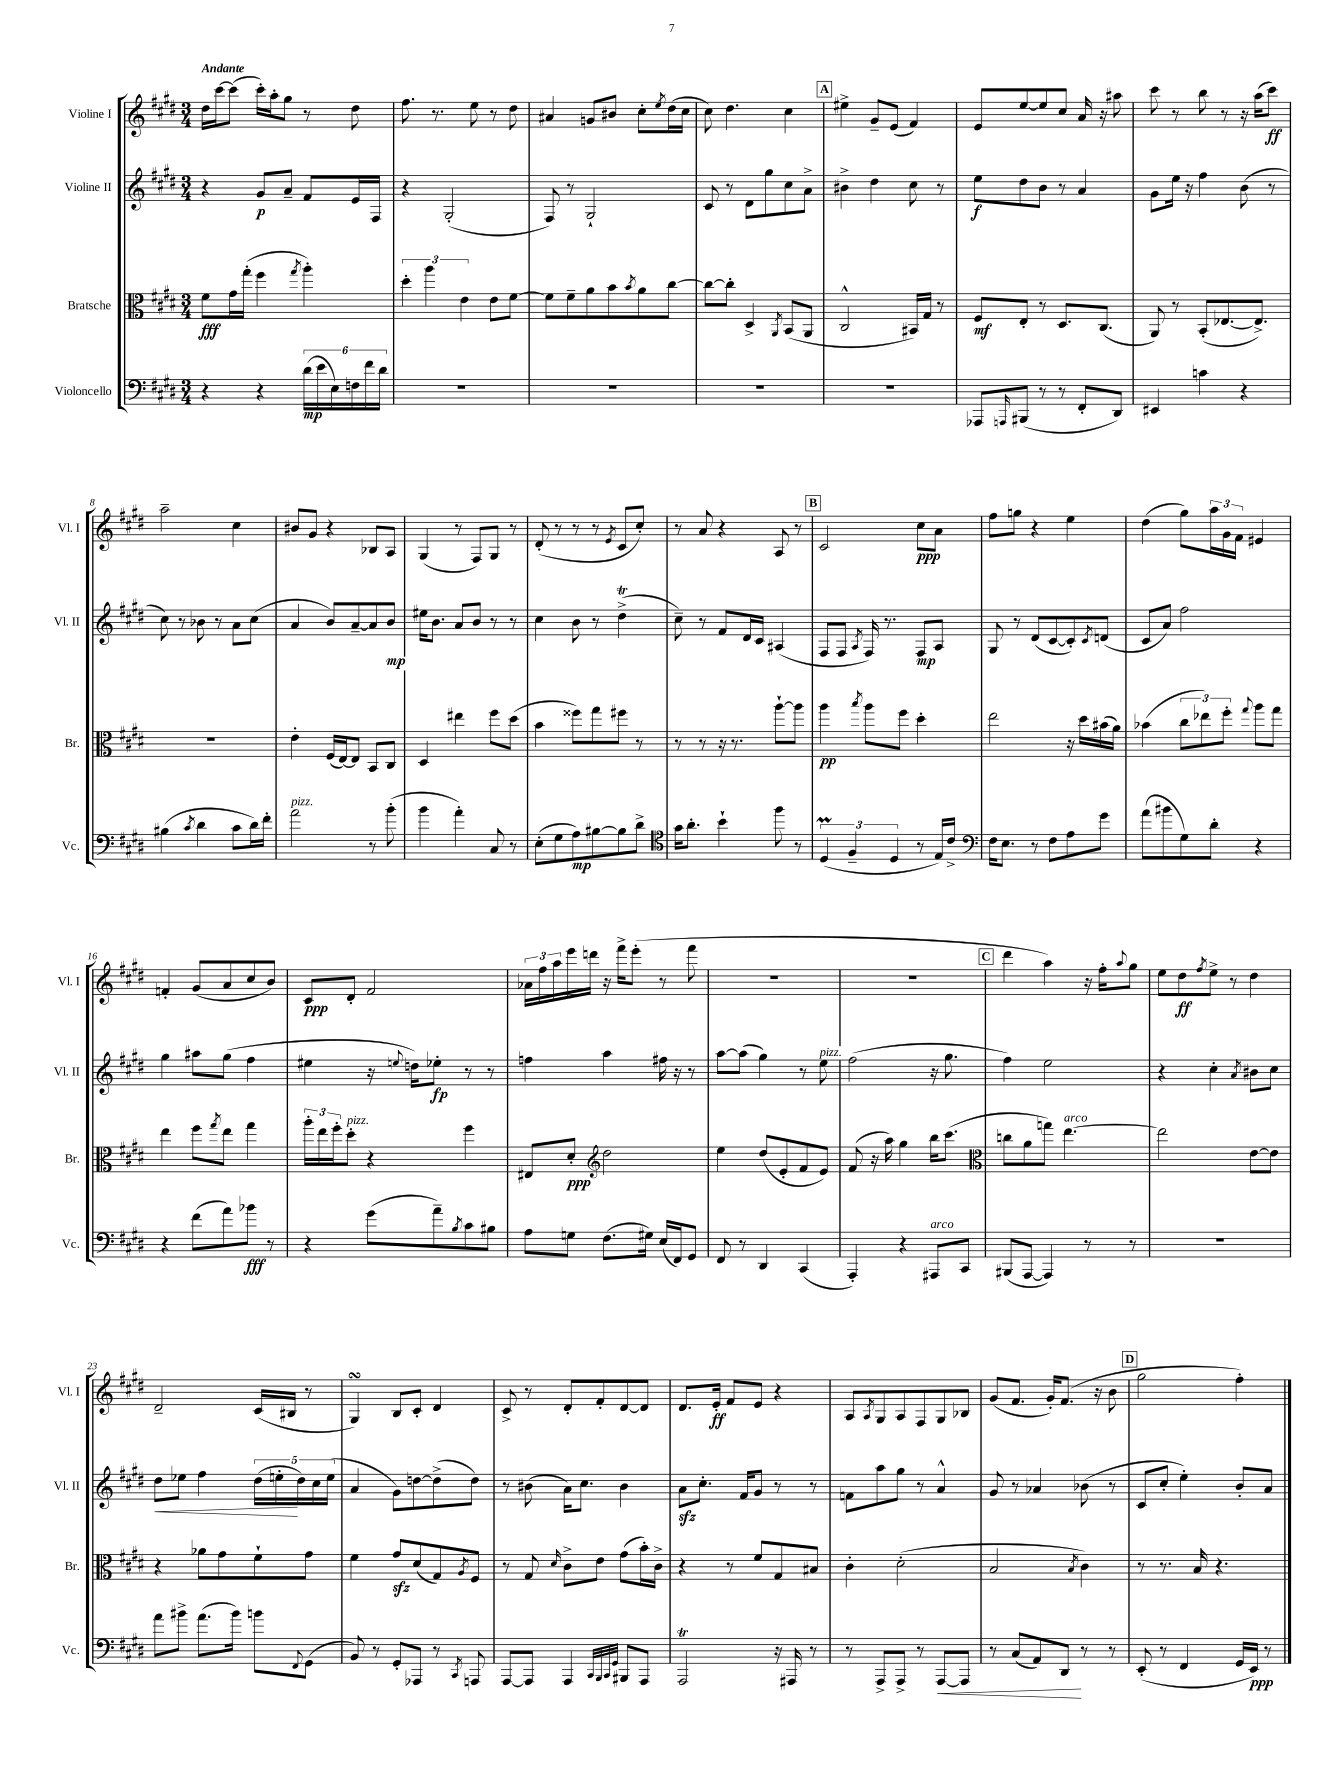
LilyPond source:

<<
\new StaffGroup <<
\new Staff = "s0" \with { instrumentName = "Violine I" shortInstrumentName = "Vl. I" } {
    \clef treble \key e \major \numericTimeSignature \time 3/4 \tempo "Andante"
    dis''16 cis'''16~ cis'''8( cis'''16-.) a''16-. gis''8 r8 dis''8 |
    fis''8. r8. e''8 r8 dis''8 |
    ais'4 g'8 bis'8 cis''8-. \acciaccatura { e''8 } dis''16( cis''16 |
    cis''8) dis''4. cis''4 |
    \mark \markup { \box "A" } eis''4-> gis'8-- e'8( fis'4) |
    e'8 e''8~ e''8 cis''8 a'16 r16 ais''8 |
    cis'''8 r8 b''8 r8 r16 a''16( cis'''8\ff) |
    a''2-- cis''4 |
    bis'8 gis'8 r4 bes8 a8 |
    gis4( r8 fis8) gis8 r8 |
    dis'8-.( r8 r8 r8 \acciaccatura { e'8 } cis'8 cis''8-.) |
    r8 a'8 r4 a8 r8 |
    \mark \markup { \box "B" } cis'2 cis''8\ppp a'8 |
    fis''8 g''8 r4 e''4 |
    dis''4( gis''8) \tuplet 3/2 { a''16 gis'16 fis'16 } eis'4 |
    f'4-. gis'8( a'8 cis''8 b'8) |
    cis'8\ppp dis'8-. fis'2 |
    \tuplet 3/2 { aes'16 fis''16 a''16 } e'''16 d'''16 r16 fis'''16-> e'''8-.( r8 fis'''8 |
    R2. |
    R2. |
    \mark \markup { \box "C" } dis'''4 a''4) r16 fis''16-. \appoggiatura { a''8 } gis''8 |
    e''8 dis''8\ff \acciaccatura { fis''8 } e''8-> r8 dis''4 |
    dis'2-- cis'16( bis16 r8 |
    gis4\turn) b8 cis'8-. dis'4 |
    cis'8-> r8 dis'8-. fis'8-. dis'8~ dis'8 |
    dis'8. e'16-.\ff fis'8 e'8 r4 |
    a8 \acciaccatura { a8 } gis8 a8 fis8 gis8 bes8 |
    gis'8( fis'8. gis'16-.) fis'8.( r16 b'8 |
    \mark \markup { \box "D" } gis''2 fis''4-.) \bar "|." |
}
\new Staff = "s1" \with { instrumentName = "Violine II" shortInstrumentName = "Vl. II" } {
    \clef treble \key e \major \numericTimeSignature \time 3/4
    r4 gis'8\p a'8-- fis'8 e'16 fis16 |
    r4 gis2-.( |
    fis8) r8 gis2-! |
    cis'8 r8 dis'8 gis''8 cis''8 a'8-> |
    \mark \markup { \box "A" } bis'4-> dis''4 cis''8 r8 |
    e''8\f dis''8 b'8 r8 a'4 |
    gis'8 e''16 r16 fis''4 b'8( r8 |
    cis''8) r8 bes'8 r8 a'8 cis''8( |
    a'4 b'8) a'8~-- a'8 b'8\mp |
    eis''16 b'8. a'8 b'8 r8 r8 |
    cis''4 b'8 r8 dis''4->\trill( |
    cis''8--) r8 fis'8 dis'16 cis'16 ais4( |
    \mark \markup { \box "B" } fis8 fis8 \acciaccatura { a8 } fis16) r8. fis8\mp a8 |
    gis8 r8 dis'8( cis'8~ cis'8-.) \acciaccatura { cis'8 } d'8( |
    cis'8 a'8) fis''2 |
    gis''4 ais''8 gis''8( fis''4 |
    eis''4 r16 \appoggiatura { e''8 } d''16) ees''8-.\fp r8 r8 |
    f''4 a''4 fis''16 r16 r8 |
    a''8~ a''8( gis''4) r8 e''8^\markup { \italic "pizz." } |
    fis''2( r16 gis''8. |
    \mark \markup { \box "C" } fis''4) e''2 |
    r4 cis''4-. \acciaccatura { a'8 } bis'8 cis''8 |
    dis''8\< ees''8 fis''4 \tuplet 5/4 { dis''16( e''16-.\! dis''16) cis''16 e''16( } |
    a'4 gis'8) d''8~ d''8->( d''8) |
    r8 bis'8( a'16) cis''8. bis'4 |
    a'8\sfz cis''8.-. fis'16 gis'8 r8 r8 |
    f'8 a''8 gis''8 r8 a'4-^ |
    gis'8 r8 aes'4 bes'8( r8 |
    \mark \markup { \box "D" } cis'8 cis''8-. e''4-.) b'8-. a'8 \bar "|." |
}
\new Staff = "s2" \with { instrumentName = "Bratsche" shortInstrumentName = "Br." } {
    \clef alto \key e \major \numericTimeSignature \time 3/4
    fis'8\fff gis'16 gis''16-.( fis''4 \acciaccatura { gis''8 } a''4-.) |
    \tuplet 3/2 { dis''4-. a''4 e'4 } e'8 fis'8~ |
    fis'8 fis'8-- a'8 b'8 \acciaccatura { b'8 } a'8 cis''8~ |
    cis''8~ cis''8-. dis4-> \acciaccatura { a,8 } b,8( a,8 |
    \mark \markup { \box "A" } cis2-^ bis,16) gis16 r8 |
    fis8\mf e8-. r8 dis8. cis8.( |
    a,8) r8 b,8-.( ees8.~ ees8.->) |
    R2. |
    e'4-. fis16( e16~) e8 b,8 cis8 |
    dis4 eis''4 fis''8 dis''8( |
    b'4 fisis''8) gis''8 fis''8 r8 |
    r8 r8 r16 r8. a''8~-! a''8 |
    \mark \markup { \box "B" } a''4\pp \acciaccatura { b''8 } a''8 fis''8 dis''4-. |
    e''2 r16 dis''16 bis'16( a'16) |
    bes'4( \tuplet 3/2 { cis''8 ees''8) fis''8-. } \appoggiatura { gis''8 } a''8 gis''8 |
    e''4 fis''8 \acciaccatura { gis''8 } e''8 gis''4 |
    \tuplet 3/2 { a''16-. e''16 fis''16-. } dis''8-.^\markup { \italic "pizz." } r4 fis''4 |
    eis8 dis'8-.\ppp \clef treble dis''2 |
    e''4 dis''8( e'8-. fis'8 e'8) |
    fis'8( r16 a''16) gis''4 b''16 cis'''8.( |
    \mark \markup { \box "C" } \clef alto c''8 a'8 g''8) e''4.~^\markup { \italic "arco" } |
    e''2 e'8~ e'8 |
    r4 aes'8 gis'8 fis'8-! gis'8 |
    fis'4 gis'8\sfz dis'8( gis8) \acciaccatura { a8 } fis8 |
    r8 gis8 \grace { dis'16 } cis'8-> e'8 gis'8( b'16-.) cis'16-> |
    r4 r8 fis'8 gis8 bis8 |
    cis'4-. dis'2-.( |
    b2 \acciaccatura { b8 } cis'4) |
    \mark \markup { \box "D" } r8 r8. b16 r4. \bar "|." |
}
\new Staff = "s3" \with { instrumentName = "Violoncello" shortInstrumentName = "Vc." } {
    \clef bass \key e \major \numericTimeSignature \time 3/4
    r4 r4 \tuplet 6/4 { dis'16\mp( e'16 e16) f16 fis'16 dis'16 } |
    R2. |
    R2. |
    R2. |
    \mark \markup { \box "A" } R2. |
    aes,,8 \grace { a,,16 } bis,,8( r8 r8 fis,8-. dis,8) |
    eis,4 c'4 r4 |
    bis4( \acciaccatura { cis'8 } dis'4 cis'8 dis'16) fis'16-. |
    a'2^\markup { \italic "pizz." } r8 b'8-.( |
    b'4 a'4-.) cis8 r8 |
    e8-.( gis8 a8\mp) bis8~ bis8 dis'8-> |
    \clef tenor gis'16 a'8.-. b'4-! fis''8 r8 |
    \mark \markup { \box "B" } \tuplet 3/2 { dis4\prall( fis4-- dis4 } r8 e16) cis'16-> |
    \clef bass fis16 e8. r8 fis8 a8 gis'8 |
    a'8( bis'8 gis8) dis'8-. r4 |
    r4 fis'8( a'8) bes'8\fff r8 |
    r4 gis'8( a'8--) \acciaccatura { b8 } cis'8 bis8 |
    a8 g8 fis8.( gis16) e16( fis,16) gis,8 |
    fis,8 r8 dis,4 cis,4( |
    a,,4-.) r4 ais,,8^\markup { \italic "arco" } cis,8 |
    \mark \markup { \box "C" } bis,,8( a,,8~ a,,4) r8 r8 |
    R2. |
    a'8 bis'8-> a'8.( bis'16) b'8 \appoggiatura { fis,8 } gis,8( |
    b,8) r8 gis,8-. aes,,8 r8 \acciaccatura { cis,8 } a,,8 |
    a,,8~ a,,8 a,,4 \grace { cis,32 b,,32 cis,32 gis,32 } bis,,8 a,,8 |
    a,,2\trill r16 ais,,16 r8 |
    r8 a,,8-> a,,8-> r8 a,,8~\< a,,8 |
    r8 cis8( a,8) dis,8\! r8 r8 |
    \mark \markup { \box "D" } e,8-.( r8 fis,4 gis,16 e,16\ppp) r8 \bar "|." |
}
>>
>>
